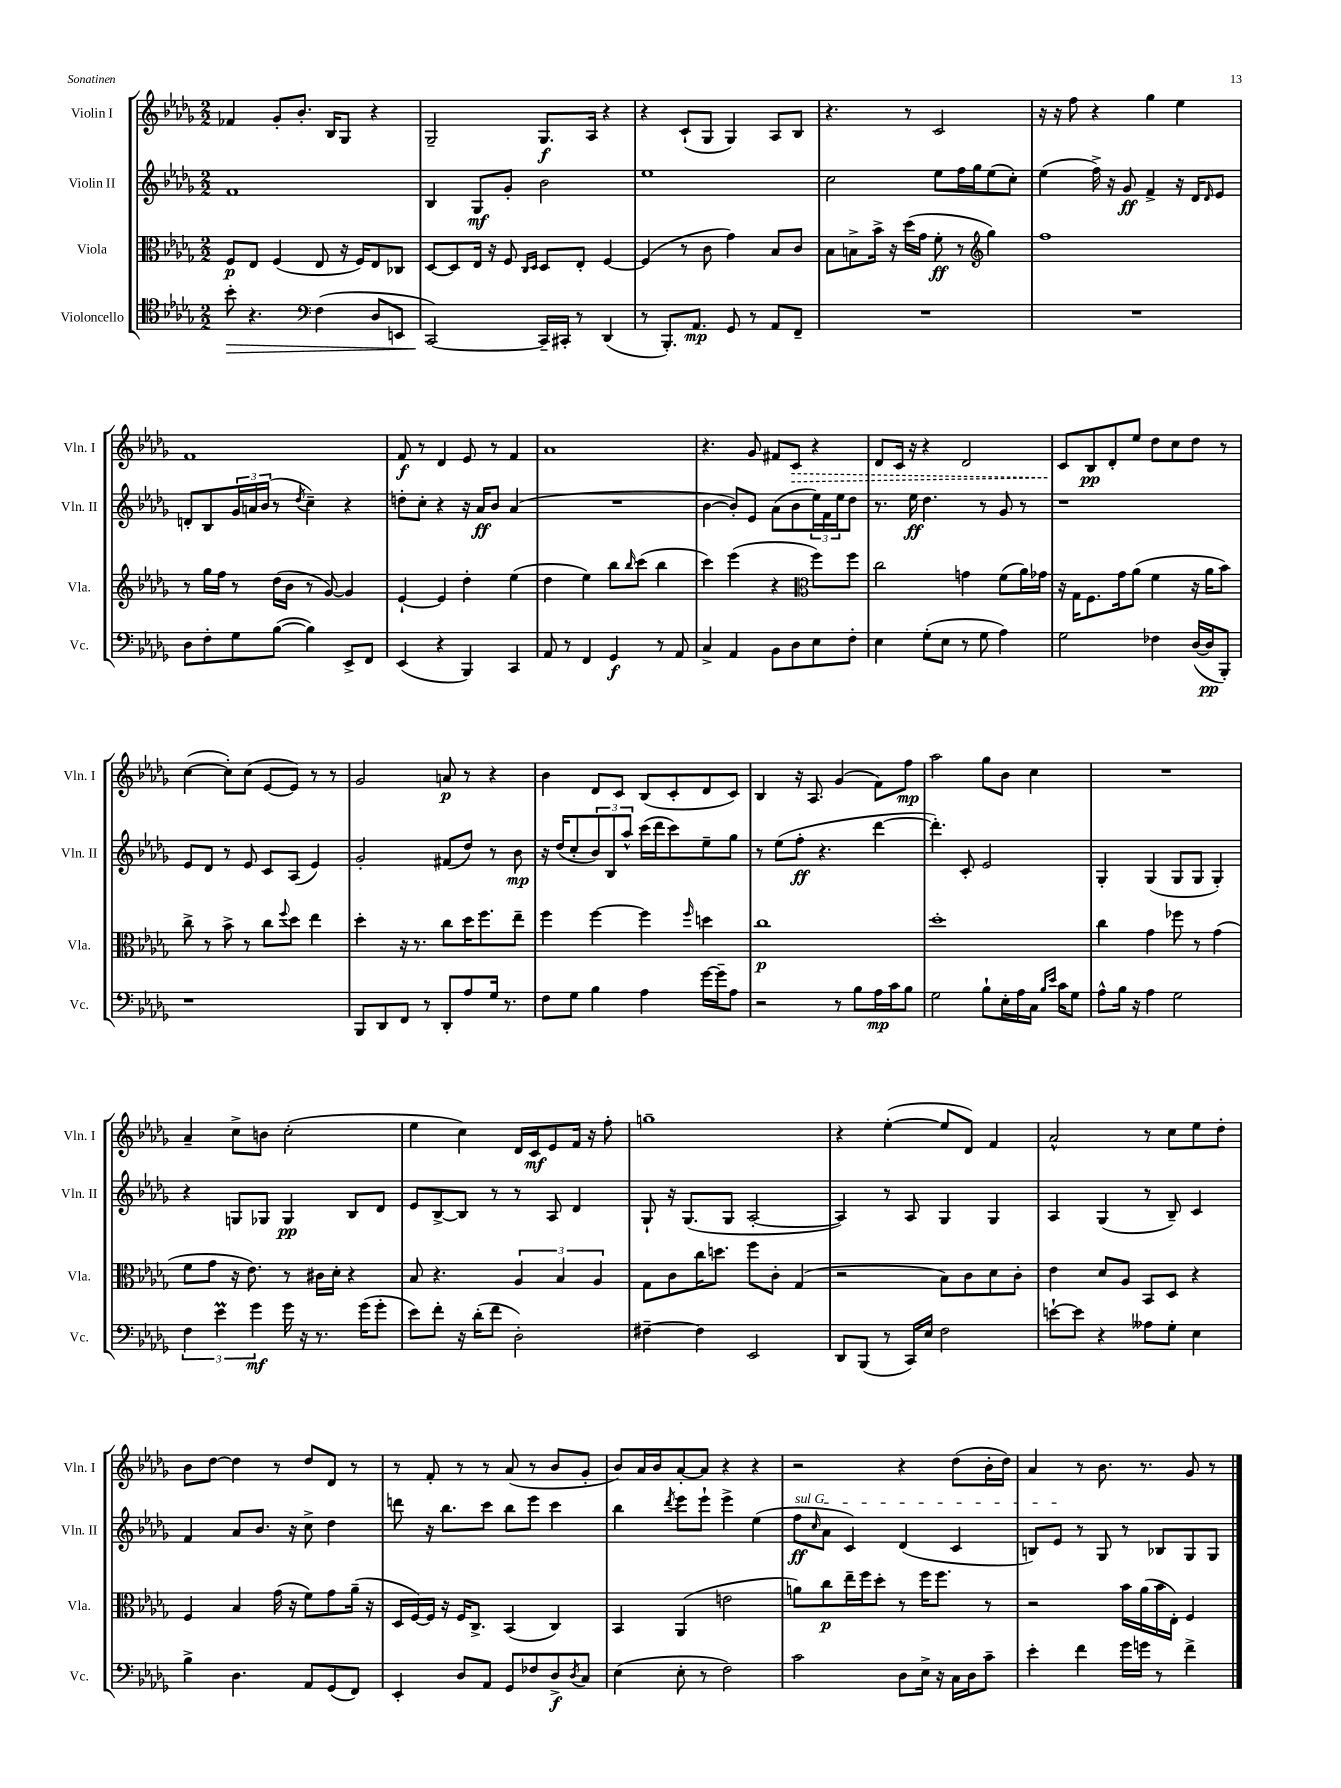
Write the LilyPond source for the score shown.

<<
\new StaffGroup <<
\new Staff = "s0" \with { instrumentName = "Violin I" shortInstrumentName = "Vln. I" } {
    \clef treble \key des \major \numericTimeSignature \time 2/2
    fes'4 ges'8-. bes'8.-. bes16 ges8 r4 |
    ges2-- ges8.\f aes16 r4 |
    r4 c'8-!( ges8 ges4) aes8 bes8 |
    r4. r8 c'2 |
    r16 r16 f''8 r4 ges''4 ees''4 |
    f'1 |
    f'8\f r8 des'4 ees'8 r8 f'4 |
    aes'1 |
    r4. ges'8 fis'8 \once \override Hairpin.style = #'dashed-line c'8\> r4 |
    des'8 c'16 r16 r4 des'2 |
    c'8\! bes8\pp des'8-. ees''8 des''8 c''8 des''8 r8 |
    c''4~( c''8-.) c''8( ees'8~ ees'8) r8 r8 |
    ges'2 a'8\p r8 r4 |
    bes'4 des'8 c'8 bes8( c'8-. des'8 c'8) |
    bes4 r16 aes8. ges'4( f'8) f''8\mp |
    aes''2 ges''8 bes'8 c''4 |
    R1 |
    aes'4-- c''8-> b'8 c''2-.( |
    ees''4 c''4) des'16 c'16\mf ees'8 f'16 r16 f''8-. |
    g''1-- |
    r4 ees''4~-.( ees''8 des'8) f'4 |
    aes'2-^ r8 c''8 ees''8 des''8-. |
    bes'8 des''8~ des''4 r8 des''8 des'8 r8 |
    r8 f'8-. r8 r8 aes'8( r8 bes'8 ges'8-. |
    bes'8) aes'16 bes'16 aes'8~-. aes'8 r4 r4 |
    r2 r4 des''8( bes'16-. des''16) |
    aes'4 r8 bes'8. r8. ges'8 r8 \bar "|." |
}
\new Staff = "s1" \with { instrumentName = "Violin II" shortInstrumentName = "Vln. II" } {
    \clef treble \key des \major \numericTimeSignature \time 2/2
    f'1 |
    bes4 ges8\mf ges'8-. bes'2 |
    ees''1 |
    c''2 ees''8 f''16 ges''16 ees''8( c''8-.) |
    ees''4( f''16->) r16 ges'8\ff f'4-> r16 des'16 \grace { des'16 } ees'8 |
    d'8-. bes8 \tuplet 3/2 { ges'16 a'16 bes'16( } r8 \acciaccatura { des''8 } c''4--) r4 |
    d''8-. c''8-. r4 r16 aes'16\ff bes'8 aes'4( |
    R1 |
    bes'4~ bes'8-.) ees'8 aes'8( bes'8 \tuplet 3/2 { ees''16) f'16 ees''16 } des''8 |
    r8. ees''16\ff des''4. r8 ges'8 r8 |
    r1 |
    ees'8 des'8 r8 ees'8 c'8 aes8( ees'4) |
    ges'2-. fis'8( des''8) r8 bes'8\mp |
    r16 des''16( c''8-. \tuplet 3/2 { bes'8) bes8 aes''8-^ } c'''16( des'''16 c'''8) ees''8-- ges''8 |
    r8 ees''8( f''8-.\ff r4. des'''4~ |
    des'''4.-.) c'8-. ees'2 |
    ges4-. ges4( ges8 ges8 ges4-.) |
    r4 g8 ges8 ges4\pp bes8 des'8 |
    ees'8 bes8~-> bes8 r8 r8 aes8 des'4 |
    ges8-! r16 ges8.( ges8 aes2~-. |
    aes4) r8 aes8 ges4 ges4 |
    aes4 ges4( r8 bes8--) c'4 |
    f'4 aes'8 bes'8. r16 c''8-> des''4 |
    d'''8 r16 bes''8. c'''8 bes''8 ees'''8 c'''4 |
    bes''4 \acciaccatura { des'''8 } ees'''8 ees'''8-! ees'''4-> ees''4( |
    \once \override TextSpanner.bound-details.left.text = \markup { \italic "sul G" } f''8\ff\startTextSpan \grace { c''16 } aes'8 c'4) des'4( c'4 |
    b8) ees'8\stopTextSpan r8 ges8 r8 bes8 ges8 ges8 \bar "|." |
}
\new Staff = "s2" \with { instrumentName = "Viola" shortInstrumentName = "Vla." } {
    \clef alto \key des \major \numericTimeSignature \time 2/2
    f8\p ees8 f4( ees8 r16 f16) ees8 ces8 |
    des8~ des8 ees16 r16 f8 \grace { c16 des16 } des8 ees8-. f4~ |
    f4( r8 c'8 ges'4) bes8 c'8 |
    bes8 b8-> bes'16-> r16 des''16( ges'16 f'8-.\ff r8 \clef treble ges''4) |
    f''1 |
    r8 ges''16 f''16 r8 des''16( bes'16 r8 ges'8~) ges'4 |
    ees'4~-! ees'4 des''4-. ees''4( |
    des''4 ees''4) bes''8 \grace { bes''16 } c'''8( bes''4 |
    c'''4) ees'''4( r4 \clef alto f''8) f''8 |
    c''2 g'4 f'8( aes'16) ges'16 |
    r16 ges16 f8. ges'16 aes'8( f'4 r16 aes'16 bes'8) |
    c''8-> r8 bes'8-> r8 c''8 \appoggiatura { f''8 } des''8 ees''4 |
    des''4-. r16 r8. c''8 des''16 f''8. ees''8-- |
    f''4 f''4~ f''4 \grace { f''16 } d''4 |
    c''1\p |
    des''1-. |
    c''4 ges'4 fes''8 r8 ges'4( |
    f'8 ges'8 r16 ees'8.) r8 cis'16 des'16-. r4 |
    bes8 r4. \tuplet 3/2 { aes4 bes4 aes4 } |
    ges8 c'8 c''16 d''8. f''8 c'8-. ges4( |
    r2 bes8) c'8 des'8 c'8-. |
    ees'4 des'8 aes8 bes,8 des8 r4 |
    f4 bes4 ges'16( r16 f'8) ges'8 aes'16--( r16 |
    des16 f16~) f16 r16 f16 c8.-> bes,4( c4) |
    bes,4 aes,4( e'2 |
    a'8) c''8\p ees''16-- f''16 des''8-. r8 f''16 f''8. r8 |
    r2 bes'16 aes'16( bes'16 ees16-.) f4 \bar "|." |
}
\new Staff = "s3" \with { instrumentName = "Violoncello" shortInstrumentName = "Vc." } {
    \clef tenor \key des \major \numericTimeSignature \time 2/2
    bes'8-.\> r4. \clef bass f4( des8 e,8 |
    c,2~\!) c,16-- cis,16-. r8 des,4( |
    r8 bes,,8.-.) aes,8.\mp ges,8 r8 aes,8 f,8-- |
    R1 |
    R1 |
    des8 f8-. ges8 bes8~( bes4) ees,8-> f,8 |
    ees,4( r4 bes,,4) c,4 |
    aes,8 r8 f,4 ges,4\f r8 aes,8 |
    c4-> aes,4 bes,8 des8 ees8 f8-. |
    ees4 ges8-.( ees8 r8 ges8 aes4) |
    ges2 fes4 des16~( des16\pp bes,,8-.) |
    r1 |
    bes,,8 des,8 f,8 r8 des,8-. aes8 ges16 r8. |
    f8 ges8 bes4 aes4 ges'16~ ges'16-- aes8 |
    r2 r8 bes8 aes16\mp c'16 bes8 |
    ges2 bes8-! ees16-. aes16 c16 \grace { bes16 ees'16 } c'16 ges8 |
    aes8-^ bes16 r16 aes4 ges2 |
    \tuplet 3/2 { f4 ees'4\prall ges'4\mf } ges'16 r16 r8. ges'16( ges'8-. |
    ees'8) f'8-. r16 des'16-.( f'8 des2-.) |
    fis4~-- fis4 ees,2 |
    des,8 bes,,8( r8 c,16) ees16 f2 |
    e'8~-! e'8 r4 aeses8 ges8-. ees4 |
    bes4-> des4. aes,8 ges,8( f,8) |
    ees,4-. des8 aes,8 ges,8 fes8 des8->\f \acciaccatura { des8 } c8 |
    ees4( ees8-. r8 f2) |
    c'2 des8 ees16-> r16 c16 des16 c'8-- |
    ees'4-. f'4 ges'16 g'16 r8 f'4-> \bar "|." |
}
>>
>>
\layout { \context { \Score \remove "Bar_number_engraver" } }
